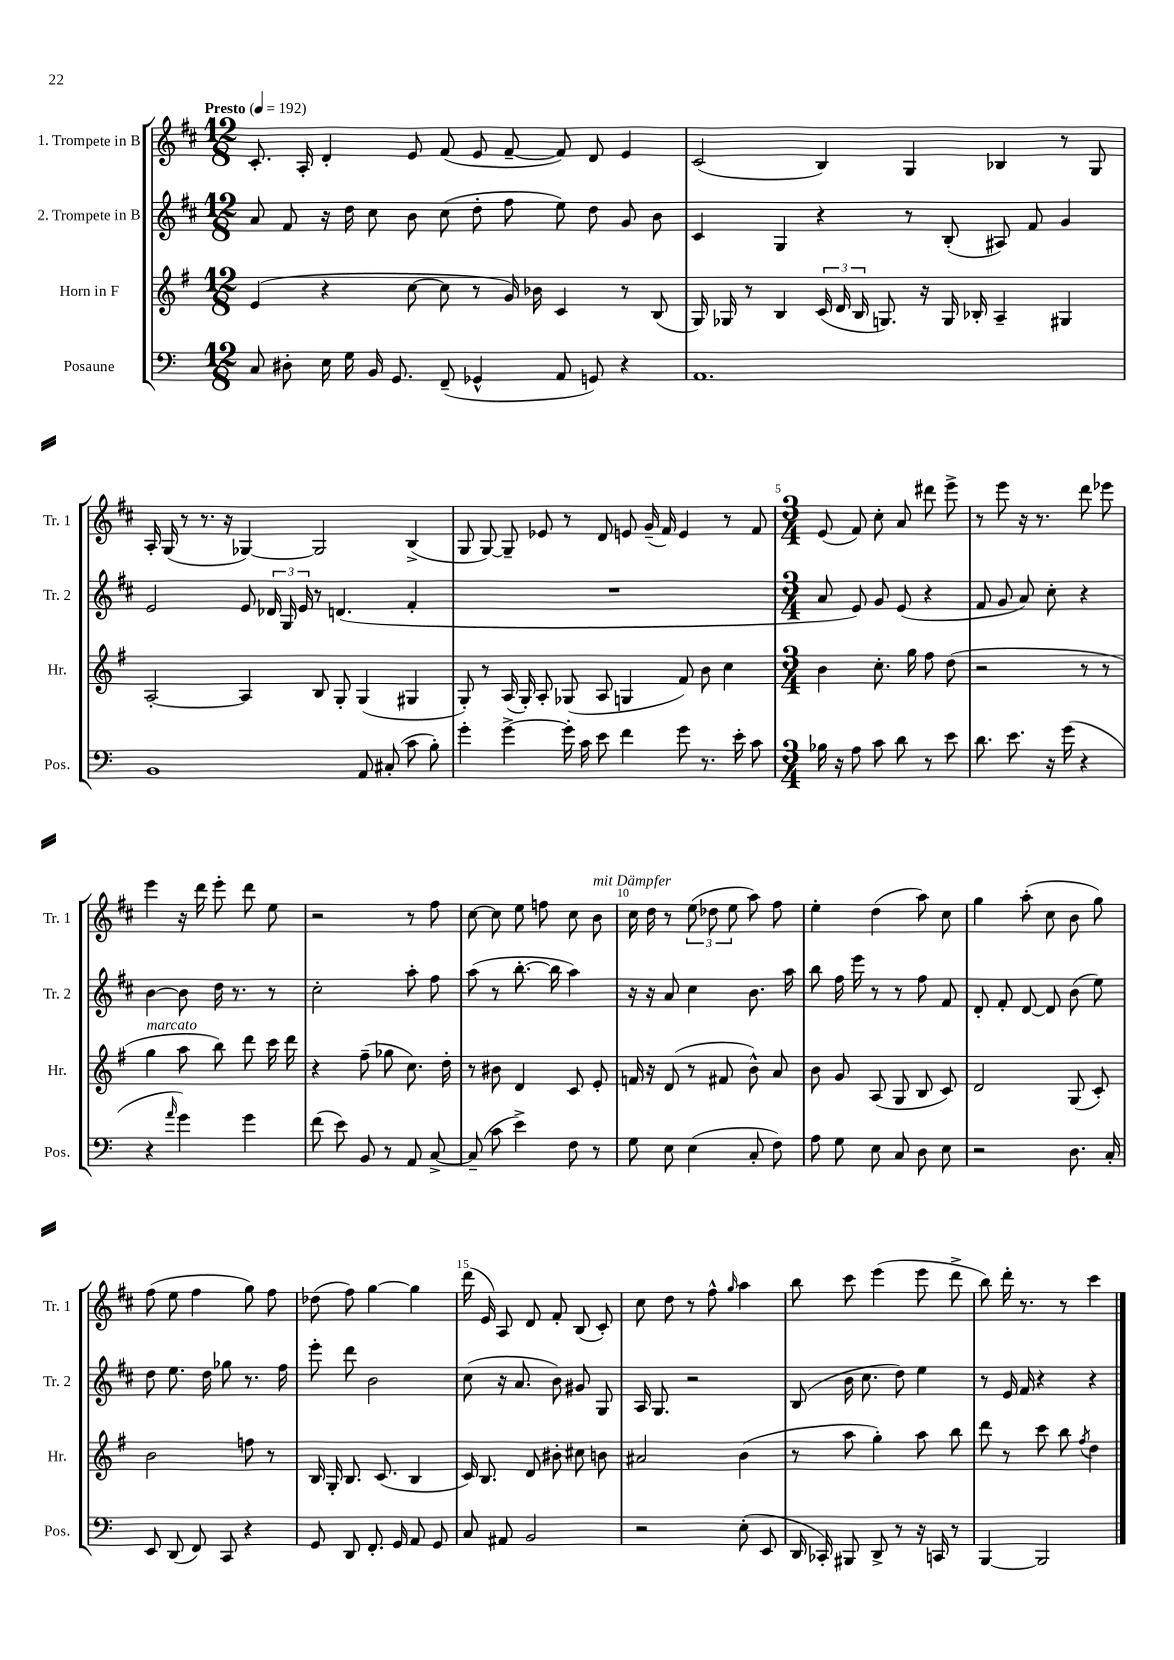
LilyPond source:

<<
\new StaffGroup <<
\new Staff = "s0" \with { instrumentName = "1. Trompete in B" shortInstrumentName = "Tr. 1" } {
    \clef treble \key d \major \numericTimeSignature \time 12/8 \tempo "Presto" 4 = 192
    \autoBeamOff cis'8.-. a16-. d'4-. e'8 fis'8( e'8 fis'8~-- fis'8) d'8 e'4 |
    cis'2( b4) g4 bes4 r8 g8 |
    a16-. g16( r8 r8. r16 ges4~) ges2 b4->( |
    g8 g8~) g8-- ees'8 r8 d'8 e'8 g'16--( fis'16) e'4 r8 fis'8 |
    \numericTimeSignature \time 3/4 e'8( fis'8) cis''8-. a'8 dis'''8 e'''8-> |
    r8 e'''8 r16 r8. d'''8 ees'''8 |
    e'''4 r16 d'''16 e'''8-. d'''8 e''8 |
    r2 r8 fis''8 |
    cis''8~ cis''8 e''8 f''8 cis''8 b'8^\markup { \italic "mit Dämpfer" } |
    cis''16 d''16 r8 \tuplet 3/2 { e''8( des''8 e''8 } a''8) fis''8 |
    e''4-. d''4( a''8) cis''8 |
    g''4 a''8-.( cis''8 b'8 g''8) |
    fis''8( e''8 fis''4 g''8) fis''8 |
    des''8( fis''8) g''4~ g''4 |
    d'''16( e'16) a8 d'8 fis'8-. b8( cis'8-.) |
    cis''8 d''8 r8 fis''8-^ \grace { g''16 } a''4 |
    b''8 cis'''8 e'''4( e'''8 d'''8-> |
    b''8) d'''16-. r8. r8 cis'''4 \bar "|." |
}
\new Staff = "s1" \with { instrumentName = "2. Trompete in B" shortInstrumentName = "Tr. 2" } {
    \clef treble \key d \major \numericTimeSignature \time 12/8
    \autoBeamOff a'8 fis'8 r16 d''16 cis''8 b'8 cis''8( d''8-. fis''8 e''8) d''8 g'8 b'8 |
    cis'4 g4 r4 r8 b8-.( ais8) fis'8 g'4 |
    e'2 e'8 \tuplet 3/2 { des'16 g16 e'16 } r8 d'4.( fis'4-. |
    R1. |
    \numericTimeSignature \time 3/4 a'8 e'8) g'8 e'8( r4 |
    fis'8 g'8 a'8) cis''8-. r4 |
    b'4~ b'8 d''16 r8. r8 |
    cis''2-. a''8-. fis''8 |
    a''8( r8 b''8.~-. b''16 a''4) |
    r16 r16 a'8 cis''4 b'8. a''16 |
    b''8 fis''16 e'''16 r8 r8 fis''8 fis'8 |
    d'8-. fis'8-. d'8~ d'8 b'8( e''8) |
    d''8 e''8. d''16 ges''8 r8. fis''16 |
    e'''8-. d'''8 b'2 |
    cis''8( r16 a'8. b'8) gis'8 g8 |
    a16 g8. r2 |
    b8( b'16 cis''8. d''8) e''4 |
    r8 e'16 fis'16 r4 r4 \bar "|." |
}
\new Staff = "s2" \with { instrumentName = "Horn in F" shortInstrumentName = "Hr." } {
    \clef treble \key g \major \numericTimeSignature \time 12/8
    \autoBeamOff e'4( r4 c''8~ c''8 r8 g'16) bes'16 c'4 r8 b8( |
    g16) ges16 r8 b4 \tuplet 3/2 { c'16( d'16 b16 } g8.) r16 g16 bes16-. a4-- gis4 |
    a2~-. a4 b8 g8-. g4( gis4 |
    g8-.) r8 a16( g16-.) a8-. ges8( a8 g4 fis'8) b'8 c''4 |
    \numericTimeSignature \time 3/4 b'4 c''8.-. g''16 fis''8 d''8( |
    r2 r8 r8 |
    g''4^\markup { \italic "marcato" } a''8 b''8) d'''8 c'''16 d'''16 |
    r4 fis''8--( ges''8 c''8.) d''16-. |
    r8 bis'8 d'4 c'8 e'8-. |
    f'16 r16 d'8( r8 fis'8 b'8-^) a'8 |
    b'8 g'8 a8( g8 b8 c'8) |
    d'2 g8( c'8-.) |
    b'2 f''8 r8 |
    b16 g16-. b8. c'8.( b4 |
    c'16) b8. d'8 bis'8-. cis''8 b'8 |
    ais'2 b'4( |
    r8 a''8 g''4-.) a''8 b''8 |
    d'''8 r8 c'''8 b''8 \acciaccatura { fis''8 } d''4 \bar "|." |
}
\new Staff = "s3" \with { instrumentName = "Posaune" shortInstrumentName = "Pos." } {
    \clef bass \key c \major \numericTimeSignature \time 12/8
    \autoBeamOff c8 dis8-. e16 g16 b,16 g,8. f,8--( ges,4-^ a,8 g,8) r4 |
    a,1. |
    b,1 a,8 cis8-.( c'8 b8-.) |
    g'4-. g'4~-> g'16-. c'16 e'8 f'4 g'8 r8. e'16-. c'8 |
    \numericTimeSignature \time 3/4 bes16 r16 a8 c'8 d'8 r8 e'8 |
    d'8. e'8. r16 g'16( r4 |
    r4 \grace { a'16 } g'4) g'4 |
    f'8( e'8) b,8 r8 a,8 c8~-> |
    c8--( c'8 e'4->) f8 r8 |
    g8 e8 e4( c8-. f8) |
    a8 g8 e8 c8 d8 e8 |
    r2 d8. c16-. |
    e,8 d,8( f,8) c,8 r4 |
    g,8 d,8 f,8.-. g,16 a,8 g,8 |
    c8 ais,8 b,2 |
    r2 e8-.( e,8 |
    d,16 ces,16-.) bis,,8 d,8-> r8 r16 c,16 r8 |
    b,,4~ b,,2 \bar "|." |
}
>>
>>
\layout { \context { \Score \override BarNumber.break-visibility = ##(#f #t #t) barNumberVisibility = #(every-nth-bar-number-visible 5) } }
